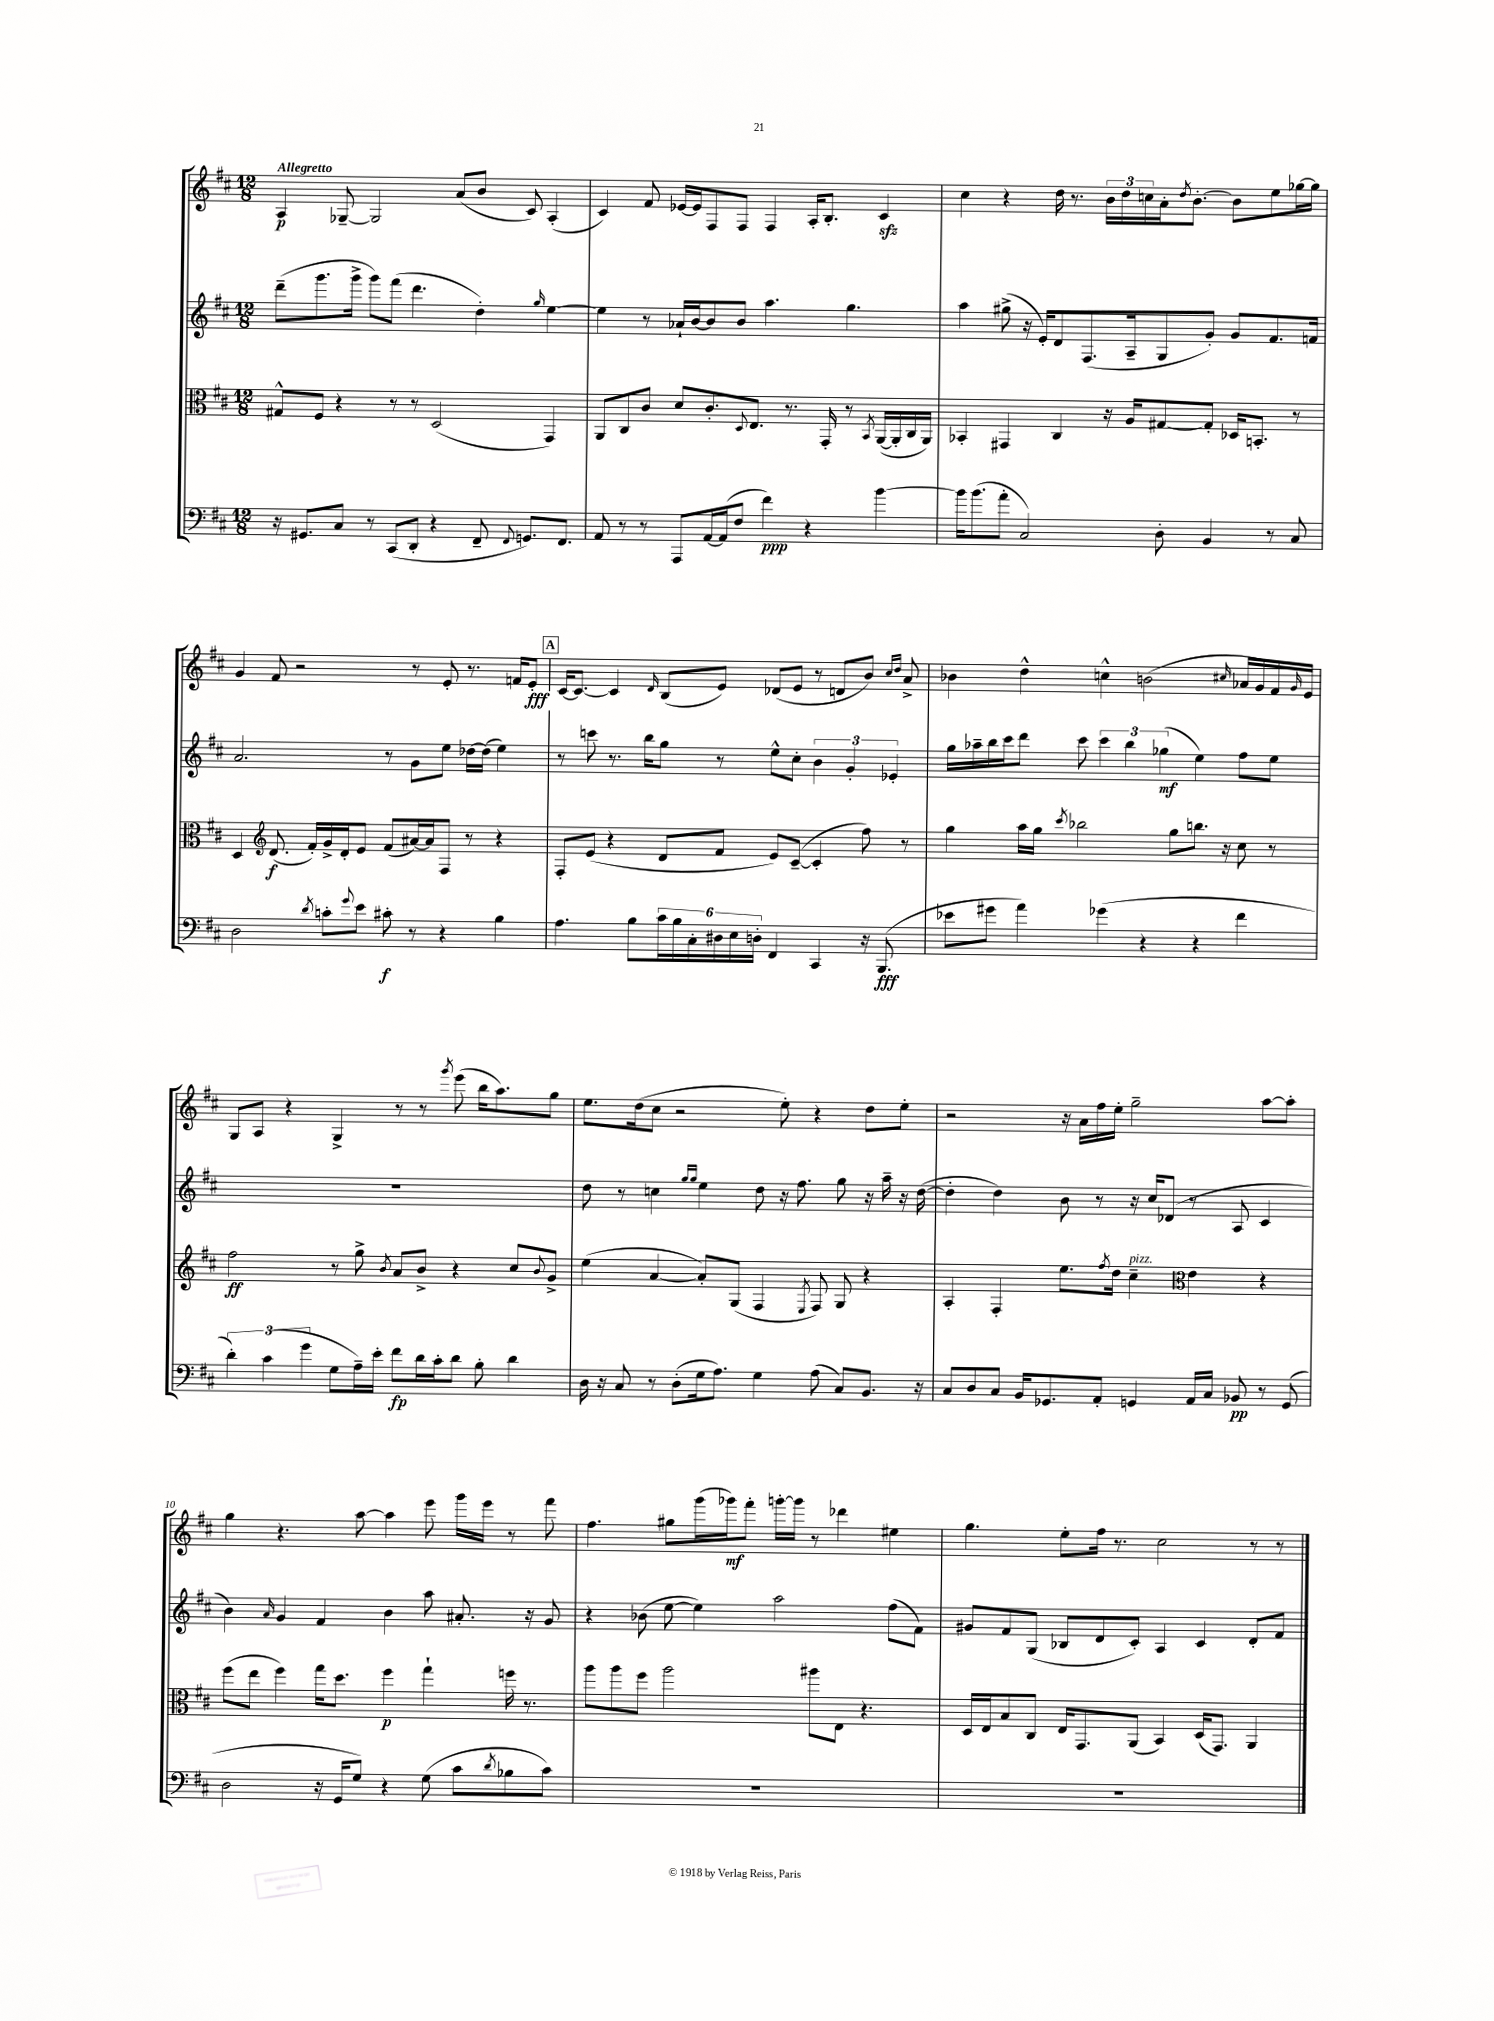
<<
\new StaffGroup <<
\new Staff = "s0" {
    \clef treble \key d \major \numericTimeSignature \time 12/8 \tempo "Allegretto"
    a4\p ges8~-- ges2 a'8( b'8 cis'8) a4-.( |
    cis'4) fis'8 ees'16~ ees'16 fis8 fis8 fis4 a16-. b8.-. cis'4\sfz |
    cis''4 r4 d''16 r8. \tuplet 3/2 { b'16 d''16 c''16 } a'16-. \acciaccatura { d''8 } b'8.~-. b'8 e''8 ges''16~ ges''16 |
    g'4 fis'8 r2 r8 e'8-. r8. f'16 e'8-.\fff |
    \mark \markup { \box "A" } cis'16~ cis'8.~ cis'4 \grace { d'16 } b8( e'8) des'8( e'8 r8 d'8 b'8) \grace { cis''16 d''16 } a'8-> |
    bes'4 d''4-^ c''4-^ b'2( \grace { cis''16 } aes'16 g'16) fis'16 \grace { g'16 } e'16 |
    g8 a8 r4 g4-> r8 r8 \acciaccatura { g'''8 } e'''8( b''16 a''8.) g''8 |
    e''8. d''16( cis''8 r2 e''8-.) r4 d''8 e''8-. |
    r2 r16 a'16 fis''16 e''16-. g''2-- a''8~ a''8-. |
    g''4 r4. a''8~ a''4 e'''8 g'''16 e'''16 r8 fis'''8 |
    fis''4. gis''8 g'''16( ges'''16\mf) fis'''8-. g'''16~-. g'''16 r8 des'''4 eis''4 |
    g''4. e''8-. fis''16 r8. cis''2 r8 r8 \bar "|." |
}
\new Staff = "s1" {
    \clef treble \key d \major \numericTimeSignature \time 12/8
    d'''8--( g'''8. g'''16-> g'''8) fis'''8( d'''4. d''4-.) \grace { g''16 } e''4~ |
    e''4 r8 aes'16-! b'16~ b'8 b'8 a''4. g''4. |
    a''4 gis''8->( r16 e'16-.) d'8 fis8.( a16-- g8 g'8-.) g'8 fis'8. f'16 |
    a'2. r8 g'8 e''8 des''16~ des''16( e''4) |
    \mark \markup { \box "A" } r8 c'''8 r8. b''16 g''8 r8 e''8-^ cis''8-. \tuplet 3/2 { b'4 g'4-. ees'4-. } |
    g''16 aes''16-- b''16 cis'''16 d'''8 cis'''8 \tuplet 3/2 { cis'''4 b''4 ges''4\mf( } e''4) fis''8 e''8 |
    R1. |
    d''8 r8 c''4 \grace { g''16 g''16 } e''4 d''8 r16 fis''8. g''8 r16 a''16-- r16 d''16~( |
    d''4-. d''4) b'8 r8 r16 cis''16 des'8( r8 a8 cis'4 |
    b'4) \grace { a'16 } g'4 fis'4 b'4 a''8 ais'8.-. r16 g'8 |
    r4 bes'8( e''8~ e''4) a''2 fis''8( fis'8) |
    gis'8 fis'8 g8( bes8 d'8 cis'8-.) a4 cis'4 d'8-. fis'8 \bar "|." |
}
\new Staff = "s2" {
    \clef alto \key d \major \numericTimeSignature \time 12/8
    gis8-^ fis8 r4 r8 r8 d2( g,4) |
    a,8 cis8 cis'8 d'8 cis'8.-. \appoggiatura { d8 } e8. r8. g,16-. r8 \acciaccatura { b,8 } a,16~( a,16-. cis16 a,16) |
    bes,4-. gis,4 cis4 r16 a16 gis8~ gis8-. des16 b,8.-. r8 |
    d4 \clef treble d'8.\f( fis'16-.) g'16-> d'16-. e'8 fis'8( ais'16~) ais'16 fis8 r8 r4 |
    \mark \markup { \box "A" } fis8-. e'8( r4 d'8 fis'8 e'8) cis'8~--( cis'4-. fis''8) r8 |
    g''4 a''16 g''16 \acciaccatura { cis'''8 } bes''2 g''8 b''8. r16 cis''8 r8 |
    fis''2\ff r8 g''8-> \acciaccatura { b'8 } a'8 b'8-> r4 cis''8 \appoggiatura { b'8 } g'8-> |
    e''4( a'4~ a'8-.) g8( fis4 \acciaccatura { e8 } fis8) g8 r4 |
    a4-. fis4-. e''8. \acciaccatura { fis''8 } d''16 cis''4--^\markup { \italic "pizz." } \clef alto e'4 r4 |
    fis''8( e''8 fis''4) g''16 d''8. fis''4\p g''4-! f''16 r8. |
    a''8 a''8 fis''8 a''2 ais''8 e8 r4. |
    d16 e16 b8 cis8 e16 g,8. a,8( b,4) d16( g,8.) a,4 \bar "|." |
}
\new Staff = "s3" {
    \clef bass \key d \major \numericTimeSignature \time 12/8
    r16 gis,8. cis8 r8 cis,8( d,8-. r4 fis,8-- \appoggiatura { fis,8 } g,8.) fis,8. |
    a,8 r8 r8 a,,8 a,16~ a,16( fis8 fis'4\ppp) r4 b'4~ |
    b'16 b'8.( a'8-. cis2) d8-. b,4 r8 cis8 |
    d2 \acciaccatura { d'8 } c'8-. \appoggiatura { g'8 } e'8 cis'8-.\f r8 r4 b4 |
    \mark \markup { \box "A" } a4. b8 \tuplet 6/4 { cis'16 b16 cis16-. dis16 e16 d16-. } fis,4 cis,4 r16 b,,8.\fff( |
    ees'8 gis'8 a'4) ges'4( r4 r4 fis'4 |
    \tuplet 3/2 { d'4-.) cis'4( g'4 } g8 a16--) e'16-. fis'8\fp d'16 cis'16-. d'8 b8-. d'4 |
    d16 r16 cis8 r8 d8-.( g16 a8.) g4 a8( cis8) b,8. r16 |
    cis8 d8 cis8 b,16 ges,8. a,8-. g,4 a,16 cis16 bes,8\pp r8 g,8( |
    d2 r16 g,16 g8) r4 g8( cis'8 \acciaccatura { d'8 } bes8 cis'8) |
    R1. |
    R1. \bar "|." |
}
>>
>>
\layout { \context { \Score \override BarNumber.break-visibility = ##(#f #t #t) barNumberVisibility = #(every-nth-bar-number-visible 5) } }
